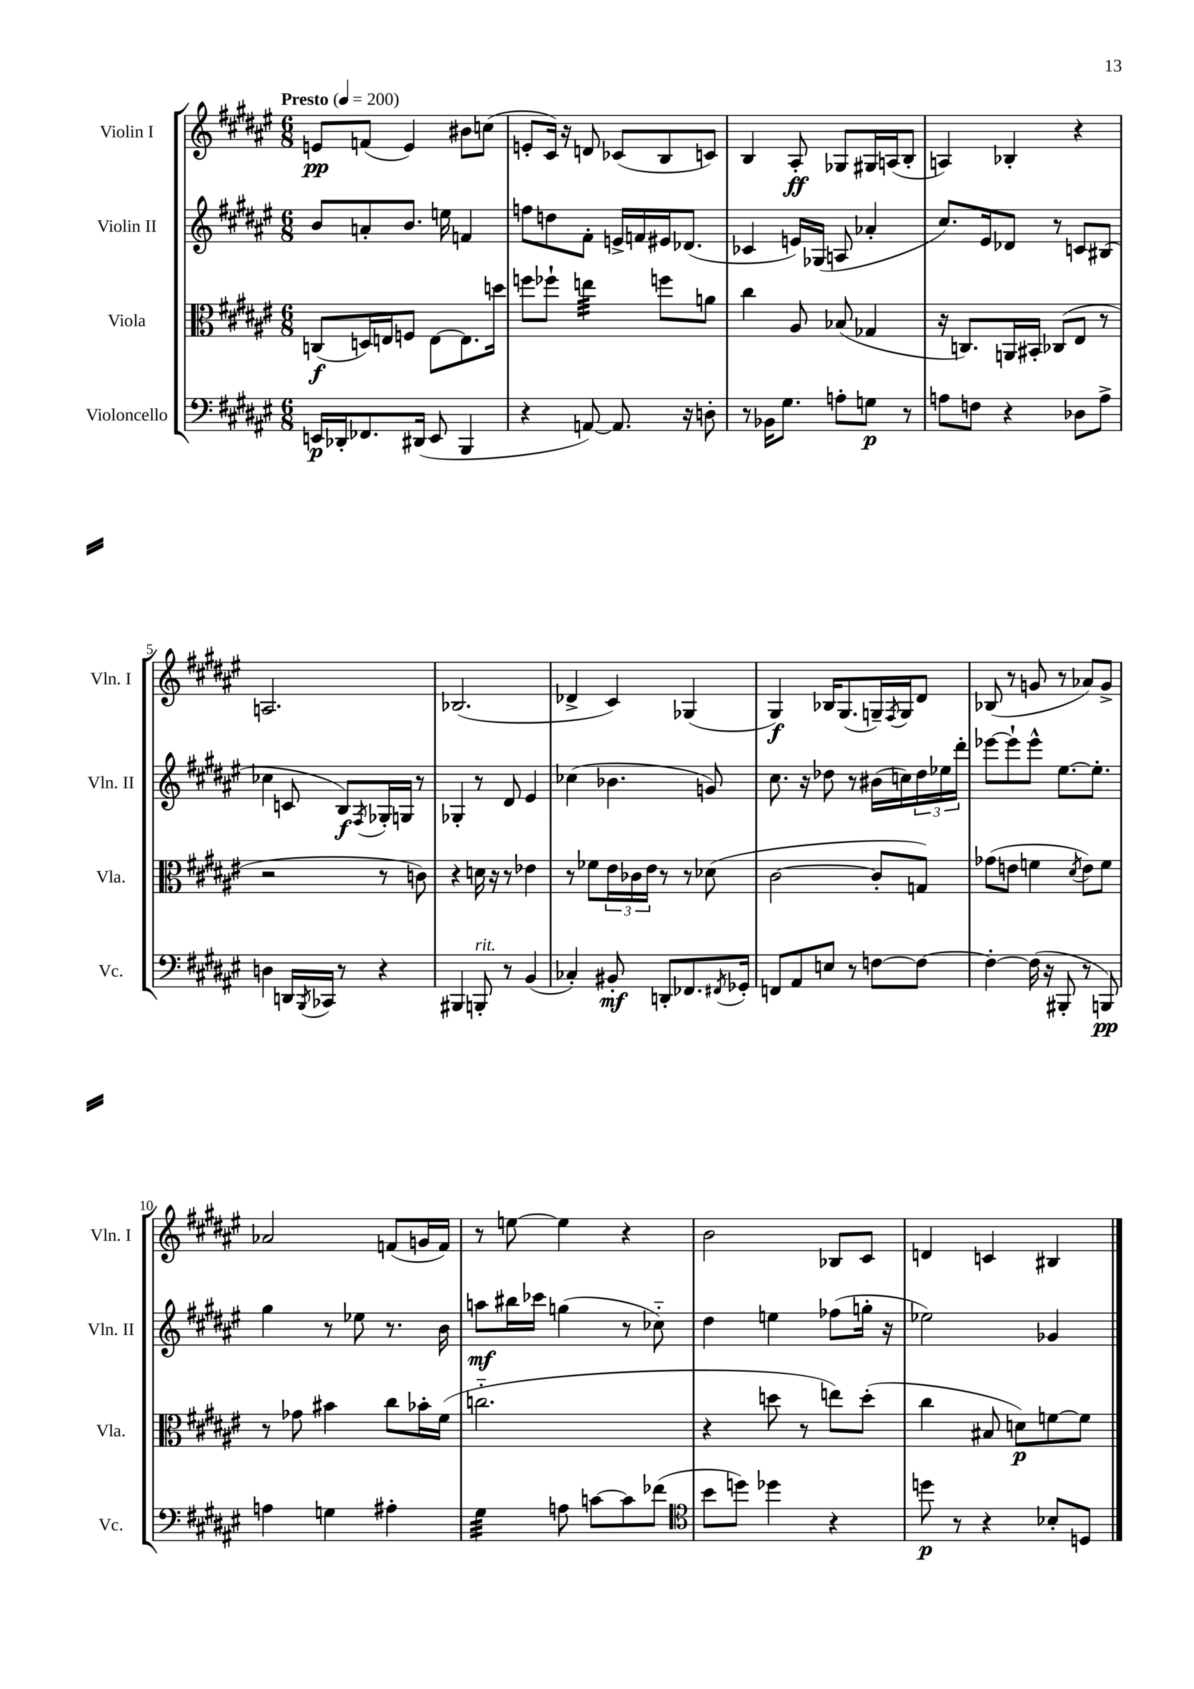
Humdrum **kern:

**kern	**dynam	**kern	**dynam	**kern	**dynam	**kern	**dynam
*part4	*part4	*part3	*part3	*part2	*part2	*part1	*part1
*staff4	*staff4	*staff3	*staff3	*staff2	*staff2	*staff1	*staff1
*I"Violoncello	*	*I"Viola	*	*I"Violin II	*	*I"Violin I	*
*I'Vc.	*	*I'Vla.	*	*I'Vln. II	*	*I'Vln. I	*
*clefF4	*	*clefC3	*	*clefG2	*	*clefG2	*
*k[f#c#g#d#a#e#]	*	*k[f#c#g#d#a#e#]	*	*k[f#c#g#d#a#e#]	*	*k[f#c#g#d#a#e#]	*
*M6/8	*	*M6/8	*	*M6/8	*	*M6/8	*
*MM200	*	*MM200	*	*MM200	*	*MM200	*
=1	=1	=1	=1	=1	=1	=1	=1
!	!	!	!	!	!	!LO:TX:a:B:t=Presto	!
16EEn/LL	p	(8Cn/L	f	8b/L	.	8en/L	pp
16DD-X'/J	.	.	.	.	.	.	.
8.FF-X/	.	16Dn/L)	.	8an'/	.	(8fn/J	.
.	.	16En/J	.	.	.	.	.
.	.	8Fn/J	.	8.b/J	.	4e/)	.
(16DD#X/Jk	.	.	.	.	.	.	.
8EE/	.	[8E\L	.	.	.	.	.
.	.	.	.	16een\	.	.	.
4BBB/	.	8.E\]	.	4fn/	.	8b#X\L	.
.	.	.	.	.	.	(8ccn\J	.
.	.	16ddn\Jk	.	.	.	.	.
=2	=2	=2	=2	=2	=2	=2	=2
4r	.	8ffn\L	.	8ffn\L	.	8en'/L	.
.	.	8ff-X`\J	.	8ddn\	.	16c#/Jk)	.
.	.	.	.	.	.	16r	.
*	*	*tremolo	*	*	*	*	*
[8AAn/)	.	32een\LLL	.	8f#'\J	.	8dn/	.
.	.	32een\	.	.	.	.	.
.	.	32een\	.	.	.	.	.
.	.	32een\	.	.	.	.	.
8.AA/]	.	32een\	.	16en^/LL	.	(8c-X/L	.
.	.	32een\	.	.	.	.	.
.	.	32een\	.	16fn/	.	.	.
.	.	32een\JJJ	.	.	.	.	.
*	*	*Xtremolo	*	*	*	*	*
.	.	8ffn\L	.	16e#X/J	.	8B/	.
16r	.	.	.	(8.d-X/J	.	.	.
8Dn'\	.	8an\J	.	.	.	8cn/J)	.
=3	=3	=3	=3	=3	=3	=3	=3
8r	.	4cc#\	.	4c-X/	.	4B/	.
16BB-X\KL	.	.	.	.	.	.	.
8.G#\J	.	.	.	.	.	.	.
.	.	8A#/	.	16en/LL)	.	8A#'/	ff
.	.	.	.	(16G-X/JJ	.	.	.
8An'\L	.	(8B-X/	.	8An/	.	8G-X/L	.
8Gn\J	p	4G-X/	.	4a-X'/	.	16G#X/L	.
.	.	.	.	.	.	(16An/J	.
8r	.	.	.	.	.	8B'/J	.
=4	=4	=4	=4	=4	=4	=4	=4
8An\L	.	16r	.	8.cc#/L)	.	4An/)	.
.	.	8.Cn/L)	.	.	.	.	.
8Fn\J	.	.	.	.	.	.	.
.	.	.	.	16e#/k	.	.	.
4r	.	16AAn/L	.	8d-X/J	.	4B-X'/	.
.	.	16BB#X'/JJ	.	.	.	.	.
.	.	(8C-X/L	.	8r	.	.	.
8D-X\L	.	8E#/J	.	8cn/L	.	4r	.
8A^\J	.	8r	.	(8B#X/J	.	.	.
!!LO:LB:g=z
=5	=5	=5	=5	=5	=5	=5	=5
4Dn\	.	2r	.	4cc-X\	.	2.An/	.
16DDn/LL	.	.	.	8cn/	.	.	.
8qBBB/	.	.	.	.	.	.	.
16CC-X/JJ	.	.	.	.	.	.	.
8r	.	.	.	8B/L)	f	.	.
.	.	.	.	8qF#/	.	.	.
4r	.	8r	.	16G-X'/L	.	.	.
.	.	.	.	16Gn/JJ	.	.	.
.	.	8cn\)	.	8r	.	.	.
=6	=6	=6	=6	=6	=6	=6	=6
4BBB#X/	.	4r	.	4G-X'/	.	(2.B-X/	.
!LO:TX:a:i:t=rit.	!	!	!	!	!	!	!
8BBBn'/	.	16dn\	.	8r	.	.	.
.	.	16r	.	.	.	.	.
8r	.	8r	.	8d#/	.	.	.
(4BB/	.	4e-X\	.	4e#/	.	.	.
=7	=7	=7	=7	=7	=7	=7	=7
4C-X'/)	.	8r	.	(4cc-X\	.	4d-X^/	.
.	.	8f-X\L	.	.	.	.	.
8BB#X'/	mf	24e#\L	.	4.b-X\	.	4c#/)	.
.	.	24c-X\	.	.	.	.	.
.	.	24e#\JJ	.	.	.	.	.
8DDn'/L	.	8r	.	.	.	.	.
8.FF-X/	.	8r	.	.	.	(4G-X/	.
.	.	(8d-X\	.	8gn/)	.	.	.
8qFF#X/	.	.	.	.	.	.	.
16GG-X'/Jk	.	.	.	.	.	.	.
=8	=8	=8	=8	=8	=8	=8	=8
8FFn/L	.	[2c#\	.	8.cc#\	.	4G#/)	f
8AA#/	.	.	.	.	.	.	.
.	.	.	.	16r	.	.	.
8En/J	.	.	.	8dd-X\	.	16B-X/KL	.
.	.	.	.	.	.	(8.G#/	.
8r	.	.	.	8r	.	.	.
[8Fn\L	.	8c#'/L]	.	(16b#X\LL	.	16Gn~/L)	.
.	.	.	.	.	.	8qF#/	.
.	.	.	.	16ccn\)	.	16G/J	.
8F\J_	.	8Gn/J)	.	24dd-\	.	8d#/J	.
.	.	.	.	24ee-X\	.	.	.
.	.	.	.	24ddd#'\JJ	.	.	.
=9	=9	=9	=9	=9	=9	=9	=9
4F'\_	.	(8g-X\L	.	[8eee-X\L	.	(8B-X/	.
.	.	8en\J	.	8eee-`\]	.	8r	.
(16F\]	.	4fn\	.	8eee-^^\J	.	8gn/	.
16r	.	.	.	.	.	.	.
8BBB#X'/	.	.	.	[8.ee#\L	.	8r	.
.	.	8qd#/	.	.	.	.	.
8r	.	8e\L)	.	.	.	8a-X/L)	.
.	.	.	.	8.ee#'\J]	.	.	.
8BBBn/)	pp	8f\J	.	.	.	8g^/J	.
!!LO:LB:g=z
=10	=10	=10	=10	=10	=10	=10	=10
4An\	.	8r	.	4gg#\	.	2a-X/	.
.	.	8g-X\	.	.	.	.	.
4Gn\	.	4b#X\	.	8r	.	.	.
.	.	.	.	8ee-X\	.	.	.
4A#X'\	.	8cc#\L	.	8.r	.	(8fn/L	.
.	.	16b-X'\L	.	.	.	16gn/L	.
.	.	(16f#\JJ	.	16b\	.	16f/JJ)	.
=11	=11	=11	=11	=11	=11	=11	=11
*tremolo	*	*	*	*	*	*	*
32G#\LLL	.	2.ccn\	.	8aan\L	mf	8r	.
32G#\	.	.	.	.	.	.	.
32G#\	.	.	.	.	.	.	.
32G#\	.	.	.	.	.	.	.
32G#\	.	.	.	16bb#X\L	.	[8een\	.
32G#\	.	.	.	.	.	.	.
32G#\	.	.	.	16ccc-X\JJ	.	.	.
32G#\JJJ	.	.	.	.	.	.	.
*Xtremolo	*	*	*	*	*	*	*
8An\	.	.	.	(4ggn\	.	4ee\]	.
[8cn\L	.	.	.	.	.	.	.
8c\]	.	.	.	8r	.	4r	.
(8f-X\J	.	.	.	8cc-X\)	.	.	.
=12	=12	=12	=12	=12	=12	=12	=12
*clefC4	*	*	*	*	*	*	*
8b\L	.	4r	.	4dd#\	.	2b\	.
8ddn\J)	.	.	.	.	.	.	.
4dd-X\	.	8ddn\	.	4een\	.	.	.
.	.	8r	.	.	.	.	.
4r	.	8een\L)	.	(8ff-X\L	.	8B-X/L	.
.	.	(8dd'\J	.	16ggn'\Jk	.	8c#/J	.
.	.	.	.	16r	.	.	.
=13	=13	=13	=13	=13	=13	=13	=13
8ddn\	p	4cc#\	.	2ee-X\)	.	4dn/	.
8r	.	.	.	.	.	.	.
4r	.	8B#X/	.	.	.	4cn/	.
.	.	8dn\L)	p	.	.	.	.
8B-X'/L	.	[8fn\	.	4g-X/	.	4B#X/	.
8Dn/J	.	8f\J]	.	.	.	.	.
==	==	==	==	==	==	==	==
*-	*-	*-	*-	*-	*-	*-	*-
